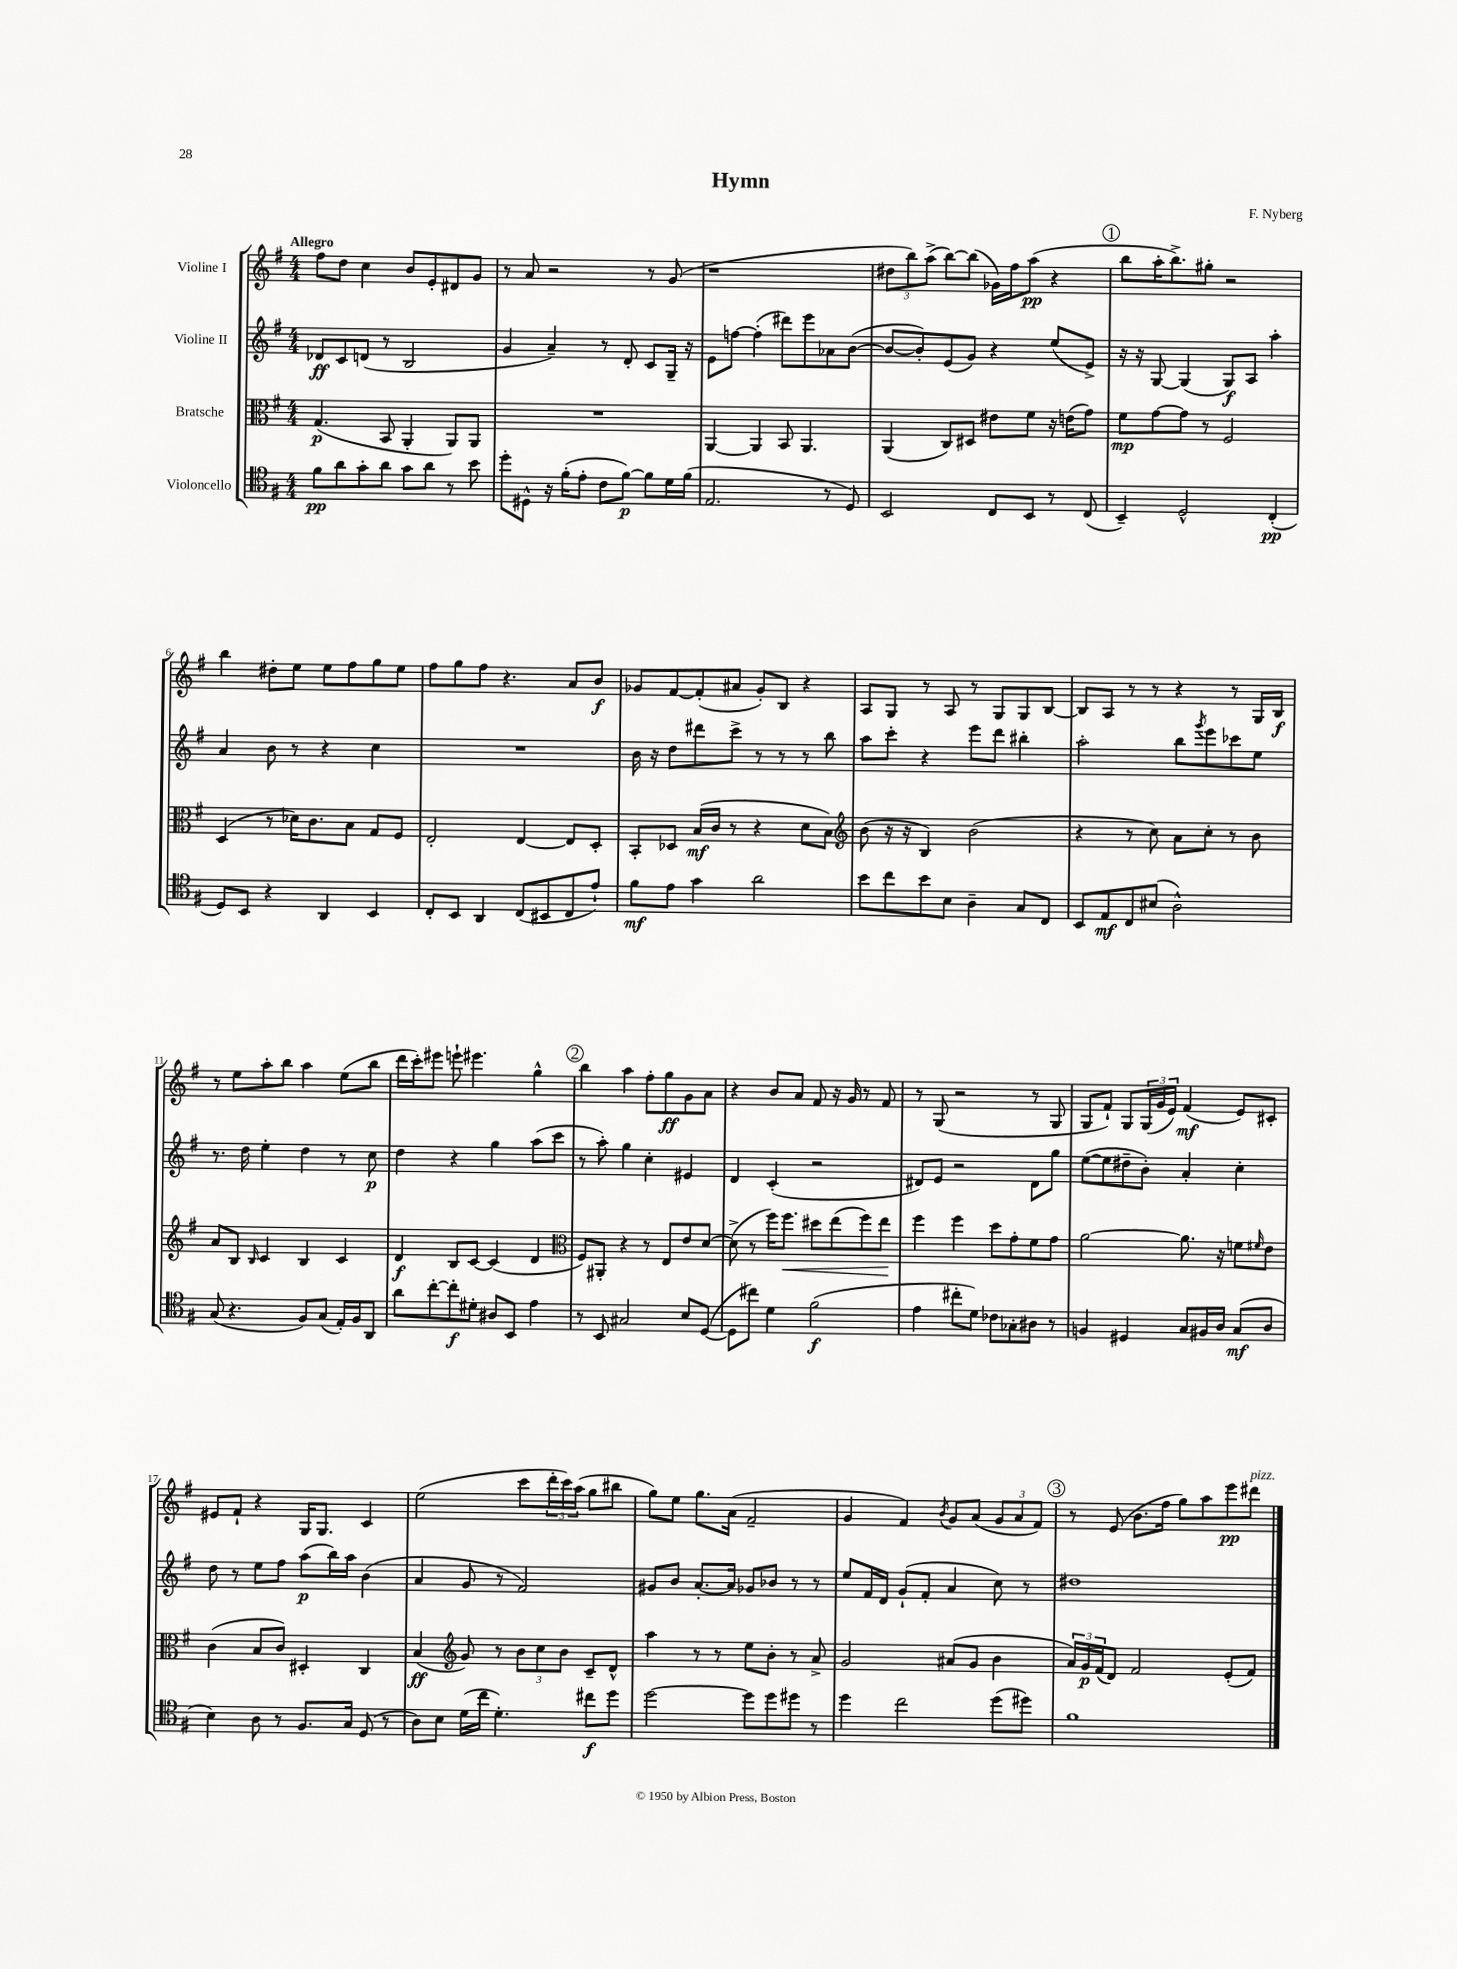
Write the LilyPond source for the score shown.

\header { title = "Hymn" composer = "F. Nyberg" }
<<
\new StaffGroup <<
\new Staff = "s0" \with { instrumentName = "Violine I" } {
    \clef treble \key g \major \numericTimeSignature \time 4/4 \tempo "Allegro"
    fis''8 d''8 c''4 b'8 e'8-. dis'8 g'8 |
    r8 a'8 r2 r8 g'8( |
    r1 |
    \tuplet 3/2 { dis''8 b''8) a''8->( } b''8~) b''8( ges'16) fis''16 a''8\pp( r4 |
    \mark \markup { \circle "1" } b''8 a''16-. b''8.->) gis''8-. r2 |
    b''4 dis''8-. e''8 e''8 fis''8 g''8 e''8 |
    fis''8 g''8 fis''8 r4. a'8 b'8\f |
    ges'8 fis'8~ fis'8-.( ais'8 ges'8-.) b8 r4 |
    a8 g8 r8 a8 r8 g8 g8 b8~ |
    b8 a8 r8 r8 r4 r8 g16 b16\f |
    r8 e''8 a''8-. b''8 a''4 e''8( b''8 |
    d'''16 c'''16-.) eis'''8 e'''8-! eis'''4. g''4-^ |
    \mark \markup { \circle "2" } b''4 a''4 fis''8-. g''8\ff g'8 a'8 |
    r4 b'8 a'8 fis'8 r16 g'16 r8 fis'8 |
    r8 g8( r2 r8 g8 |
    g8 fis'8-!) g8 \tuplet 3/2 { g16( g'16 e'16) } fis'4\mf( e'8) cis'8-. |
    eis'8 fis'8-! r4 g16 g8. c'4 |
    e''2( c'''8 \tuplet 3/2 { d'''16-. c'''16) a''16( } g''8 bis''8 |
    g''8) e''8 g''8. a'16( fis'2-- |
    g'4 fis'4) \acciaccatura { b'8 } g'8 a'8( \tuplet 3/2 { g'8 a'8 fis'8) } |
    \mark \markup { \circle "3" } r8 e'8( b'8. fis''16 g''8) a''8 e'''8\pp dis'''8^\markup { \italic "pizz." } \bar "|." |
}
\new Staff = "s1" \with { instrumentName = "Violine II" } {
    \clef treble \key g \major \numericTimeSignature \time 4/4
    des'8\ff c'8 d'8( r8 b2 |
    g'4 a'4--) r8 d'8-. c'8 g16-- r16 |
    e'8 f''8~ f''4-.( dis'''8) e'''8 aes'8 b'8~( |
    b'8~ b'8-.) e'8( g'8) r4 e''8( e'8->) |
    \mark \markup { \circle "1" } r16 r16 g8~ g4( g8\f) a8 a''4-. |
    a'4 b'8 r8 r4 c''4 |
    R1 |
    b'16 r16 d''8 dis'''8 c'''8-> r8 r8 r8 b''8 |
    a''8 c'''8-. r4 e'''8 d'''8 bis''4-. |
    a''2-. b''8 \acciaccatura { g'''8 } e'''8 ces'''8 e''8 |
    r8. d''16 e''4-. d''4 r8 c''8\p |
    d''4 r4 g''4 a''8( c'''8 |
    \mark \markup { \circle "2" } r8 a''8-.) g''4 c''4-. eis'4 |
    d'4 c'4-.( r2 |
    dis'8) e'8 r2 dis'8 g''8 |
    e''8~( e''8 dis''8-- b'8-.) a'4-. c''4-. |
    d''8 r8 e''8 fis''8 a''8\p( b''16) a''16 b'4( |
    a'4 g'8 r8 fis'2) |
    gis'8 b'8 a'8.~-. a'16 ges'8 bes'8 r8 r8 |
    e''8 fis'16 d'16 g'8-!( fis'8-. a'4 c''8) r8 |
    \mark \markup { \circle "3" } dis''1 \bar "|." |
}
\new Staff = "s2" \with { instrumentName = "Bratsche" } {
    \clef alto \key g \major \numericTimeSignature \time 4/4
    g4.\p( b,8 a,4-. a,8) a,8 |
    R1 |
    a,4~ a,4 b,8 a,4. |
    a,4( c8) dis8 eis'8 fis'8 r16 e'16( g'8) |
    \mark \markup { \circle "1" } fis'8\mp g'8~ g'8 r8 fis2 |
    d4( r8 des'16) c'8. b8 g8 fis8 |
    e2-. e4~ e8 d8-. |
    b,8-. des8 b16\mf( c'16 r8 r4 d'8 b8) |
    \clef treble b'8( r16 r16 b4) b'2( |
    r4 r8 c''8) a'8 c''8-. r8 b'8 |
    a'8 b8 \grace { b16 } c'4 b4 c'4 |
    d'4\f b8 c'8~ c'4( d'4 |
    \mark \markup { \circle "2" } \clef alto fis8) ais,8-. r4 r8 e8 e'8 d'8~ |
    d'8->( r8 fis''16) fis''8.\< dis''8 e''8( fis''8) e''8\! |
    fis''4 fis''4 d''8 g'8-. fis'8 g'8 |
    a'2~ a'8. r16 f'8 \grace { fis'16 } e'8 |
    c'4( b8 c'8) dis4-. c4 |
    b4\ff( \clef treble g'8) r8 \tuplet 3/2 { b'8 c''8 b'8 } c'8-- d'8-^ |
    a''4 r8 r8 e''8 b'8-. r8 a'8-> |
    g'2 ais'8( g'8 b'4 |
    \mark \markup { \circle "3" } \tuplet 3/2 { a'16) g'16\p fis'16( } d'8) fis'2 e'8-.( fis'8) \bar "|." |
}
\new Staff = "s3" \with { instrumentName = "Violoncello" } {
    \clef tenor \key g \major \numericTimeSignature \time 4/4
    fis'8\pp a'8 g'8-. a'8 g'8 a'8 r8 b'8 |
    d''8-. dis8-^ r16 fis'16-.( e'8-. c'8 fis'8~\p) fis'8 d'16 fis'16( |
    e2. r8 d8) |
    b,2 c8 b,8 r8 c8( |
    \mark \markup { \circle "1" } b,4--) d2-^ c4-.\pp( |
    d8) b,8 r4 a,4 b,4 |
    c8-. b,8 a,4 c8( bis,8 c8 e'8-!) |
    fis'8\mf e'8 g'4 a'2 |
    b'8 c''8 b'8 b8 a4-- g8 c8 |
    b,8 e8\mf c8 bis8( a2-^) |
    g8( r4. fis8) g8( e16-.) fis16 a,8 |
    a'8 c''8~-. c''8-.\f dis'8-. ais8 b,8 e'4 |
    \mark \markup { \circle "2" } r8 b,8 gis2 b8 d8~( |
    d8 cis''8) d'4 fis'2\f( |
    e'4 cis''8-. d'8) ces'8 ges8-. ais8 r8 |
    f4 dis4 g8 fis16 a16 g8\mf( a8 |
    b4) a8 r8 fis8. g16 d8( r8 |
    a8) b8 d'16( c''16 d'4.-.) cis''8\f d''8 |
    d''2~ d''8 d''8 dis''8 r8 |
    d''4 c''2 d''8( dis''8) |
    \mark \markup { \circle "3" } fis'1 \bar "|." |
}
>>
>>
